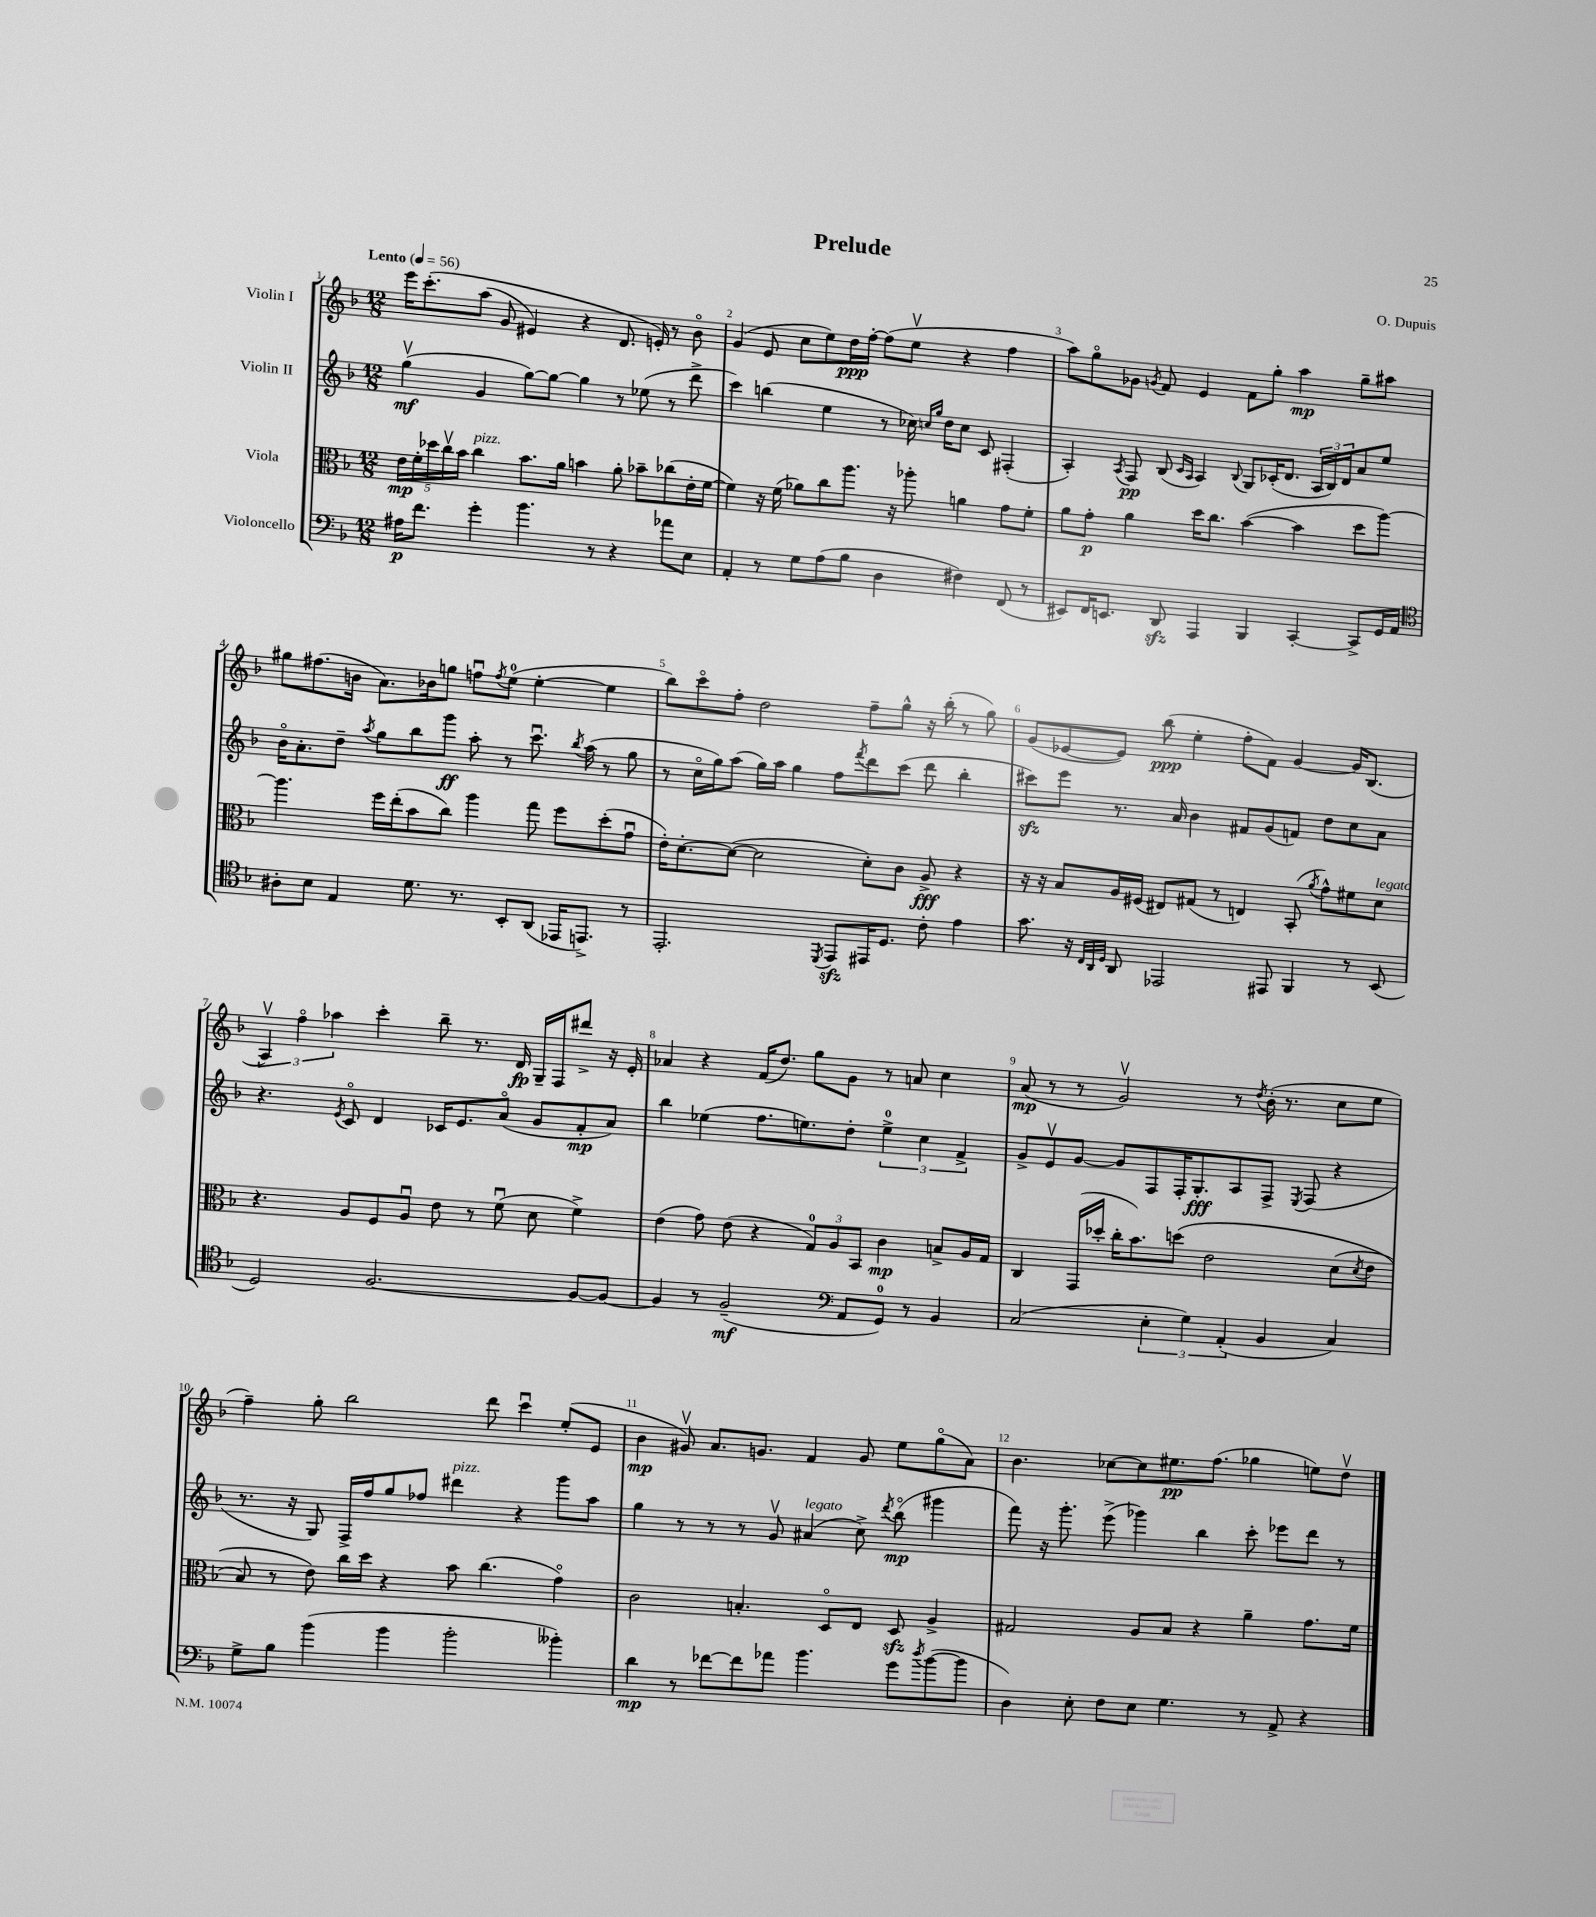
\header { title = "Prelude" composer = "O. Dupuis" }
<<
\new StaffGroup <<
\new Staff = "s0" \with { instrumentName = "Violin I" } {
    \clef treble \key f \major \numericTimeSignature \time 12/8 \tempo "Lento" 4 = 56
    e'''16 c'''8.-.\( a''8( g'8 eis'4) r4 d'8. e'16-.\) r8 bes'8\flageolet |
    g'4( e'8 c''8 e''8) d''16\ppp f''16~-. f''8( e''8\upbow r4 f''4 |
    a''8) g''8\flageolet ges'8 \acciaccatura { g'8 } f'8 e'4 f'8 g''8-. a''4\mp g''8-- ais''8 |
    gis''8 fis''8.( b'16 a'8.) bes'16 g''8 f''8\downbow \acciaccatura { f''8 } e''8-0( e''4~-. e''4 |
    bes''8) c'''8\flageolet f''8-. d''2 f''8-- g''8-^ r16 bes''16-.( r8 g''8) |
    g'8( ees'8~ ees'8) bes''8\ppp( e''4-. f''8-. f'8) g'4~ g'16 bes8.( |
    \tuplet 3/2 { a4\upbow) f''4\flageolet aes''4 } c'''4-. bes''8-- r8. d'16\fp g16-- f16 dis'''8-> r16 e'16-. |
    aes'4 r4 f'16( d''8.) g''8 g'8 r8 a'8 c''4 |
    a'8\mp( r8 r8 g'2\upbow) r8 \acciaccatura { d''8 } bes'16-.( r8. c''8 e''8 |
    f''4--) g''8-. bes''2 d'''8 c'''4\downbow e''8-.( e'8 |
    bes'4\mp gis'8\upbow) a'8. g'8. f'4 g'8 e''8 g''8\flageolet( a'8) |
    bes'4. ces''8~ ces''8 eis''8.\pp f''8.( ges''4 e''8) d''8\upbow \bar "|." |
}
\new Staff = "s1" \with { instrumentName = "Violin II" } {
    \clef treble \key f \major \numericTimeSignature \time 12/8
    g''4\upbow\mf( g'4 g''8~) g''8~ g''4 r8 ees''8( r8 d'''8-> |
    c'''4) b''4( e''4 r8 ces''16) \grace { c''16 g''16 } d''16 c''8 c'8 fis4-.( |
    a4-.) \acciaccatura { a8 } f8\pp bes8( \grace { c'16 a16 } a4) \appoggiatura { bes8 } g8 ces'16-.( d'8. \tuplet 3/2 { a16 bes16) d'16 } a'8 e''8 |
    bes'16\flageolet a'8.-. d''8-- \acciaccatura { a''8 } g''8 bes''8 g'''8\ff a''8-. r8 c'''8.\downbow \acciaccatura { bes''8 } a''16( r8 g''8 |
    r8 c''16\flageolet g''16) a''8( g''16) a''16 g''4 f''8 \acciaccatura { f'''8 } d'''8 c'''8( d'''8 bes''4-. |
    cis'''8\sfz) e'''8 r8. a'16 bes'4 fis'8 g'8( f'8) d''8 c''8 a'8 |
    r4. \acciaccatura { e'8 } c'8\flageolet d'4 ces'16 e'8. a'8\flageolet( g'8 f'8-.\mp a'8) |
    bes''4 ees''4( f''8. e''8.) d''8-. \tuplet 3/2 { e''4-0-> c''4 f'4-> } |
    g'8-> e'8\upbow g'8~ g'8 f8 f16-. g8.-.\fff a8 f8-> \acciaccatura { e8 } f8( r4 |
    r8. r16 g8) f16-> f''16 g''8 fes''8 dis'''4^\markup { \italic "pizz." } r4 g'''8 a''8 |
    g''4 r8 r8 r8 g'8\upbow ais'4^\markup { \italic "legato" }( c''8->) \acciaccatura { d'''8 } bes''8\flageolet\mp( gis'''4 |
    f'''8) r16 g'''8.-. e'''8->( ges'''4) bes''4 c'''8-. ees'''8 d'''8 r8 \bar "|." |
}
\new Staff = "s2" \with { instrumentName = "Viola" } {
    \clef alto \key f \major \numericTimeSignature \time 12/8
    \tuplet 5/4 { e'16\mp f'16-. des''16 c''16\upbow bes'16 } c''4^\markup { \italic "pizz." } bes'8. a'16 b'4 a'8-. bes'8-- ces''8( e'16-. f'16~ |
    f'4) r16 f'16( aes'8) c''8 a''8. r16 aes''8-. a'4 g'8 f'8-. |
    a'8 g'8-.\p a'4 d''16 c''8. bes'4~( bes'4 d''8 a''8~) |
    a''4. f''16 e''16-.( bes'8 c''8) a''4 g''8 f''8 d''8-.( g'8\downbow |
    e'16-.) d'8.~-. d'8~( d'2 d'8-.) c'8 a8->\fff r4 |
    r16 r16 bes8 a16 fis16( eis8) gis8( r8 e4) bes,8-.( \acciaccatura { a'8 } g'8-^) fis'8 d'8^\markup { \italic "legato" } |
    r4. a8 f8 a8\downbow e'8 r8 f'8\downbow( d'8 f'4->) |
    e'4( g'8) e'8( r4 \tuplet 3/2 { g8-0) a8 bes,8 } c'4\mp b8-> a16 g16 |
    c4 g,16( des''16-. c''16-. bes'8.) d''8\( e'2 d'8( \acciaccatura { d'8 } e'8 |
    bes8) r8 e'8\) c''16 d''16 r4 bes'8 c''4.( g'4\flageolet) |
    c'2 b4.-. d8\flageolet e8 d8\sfz a4-> |
    gis2 a8 bes8 r4 a'4-- g'8. f'16 \bar "|." |
}
\new Staff = "s3" \with { instrumentName = "Violoncello" } {
    \clef bass \key f \major \numericTimeSignature \time 12/8
    ais16\p f'8. g'4-. bes'4. r8 r4 aes'8 e8 |
    a,4-. r8 g8 a8( bes8 d4 fis4) f,8( r8 |
    eis,8) f,16 e,8. d,8\sfz a,,4 bes,,4 c,4~-. c,8-> g,16 a,16 |
    \clef tenor ais8-. bes8 e4 d'8. r8. bes,8-. a,8( ees,16 e,8.->) r8 |
    e,2.-. \acciaccatura { d,8 } e,8\sfz eis,16 d8. c'8-. e'4 |
    g'8. r16 \grace { c32 a,32 d32 } a,8 ees,2 eis,8 f,4 r8 bes,8( |
    d2) f2.~ f8~ f8~ |
    f4 r8 f2--\mf( \clef bass a,8 g,8-0) r8 bes,4 |
    c2( \tuplet 3/2 { e4-. g4) a,4-.( } bes,4 c4) |
    g8-> bes8 bes'4( bes'4 bes'2-. beses'4-.) |
    d'4\mp r8 fes'8~ fes'8 aes'8 bes'4. g'8 \acciaccatura { d''8 } bes'8~( bes'8 |
    d4) e8-. f8 e8 g4. r8 a,8-> r4 \bar "|." |
}
>>
>>
\layout { \context { \Score \override BarNumber.break-visibility = ##(#f #t #t) barNumberVisibility = #all-bar-numbers-visible } }
